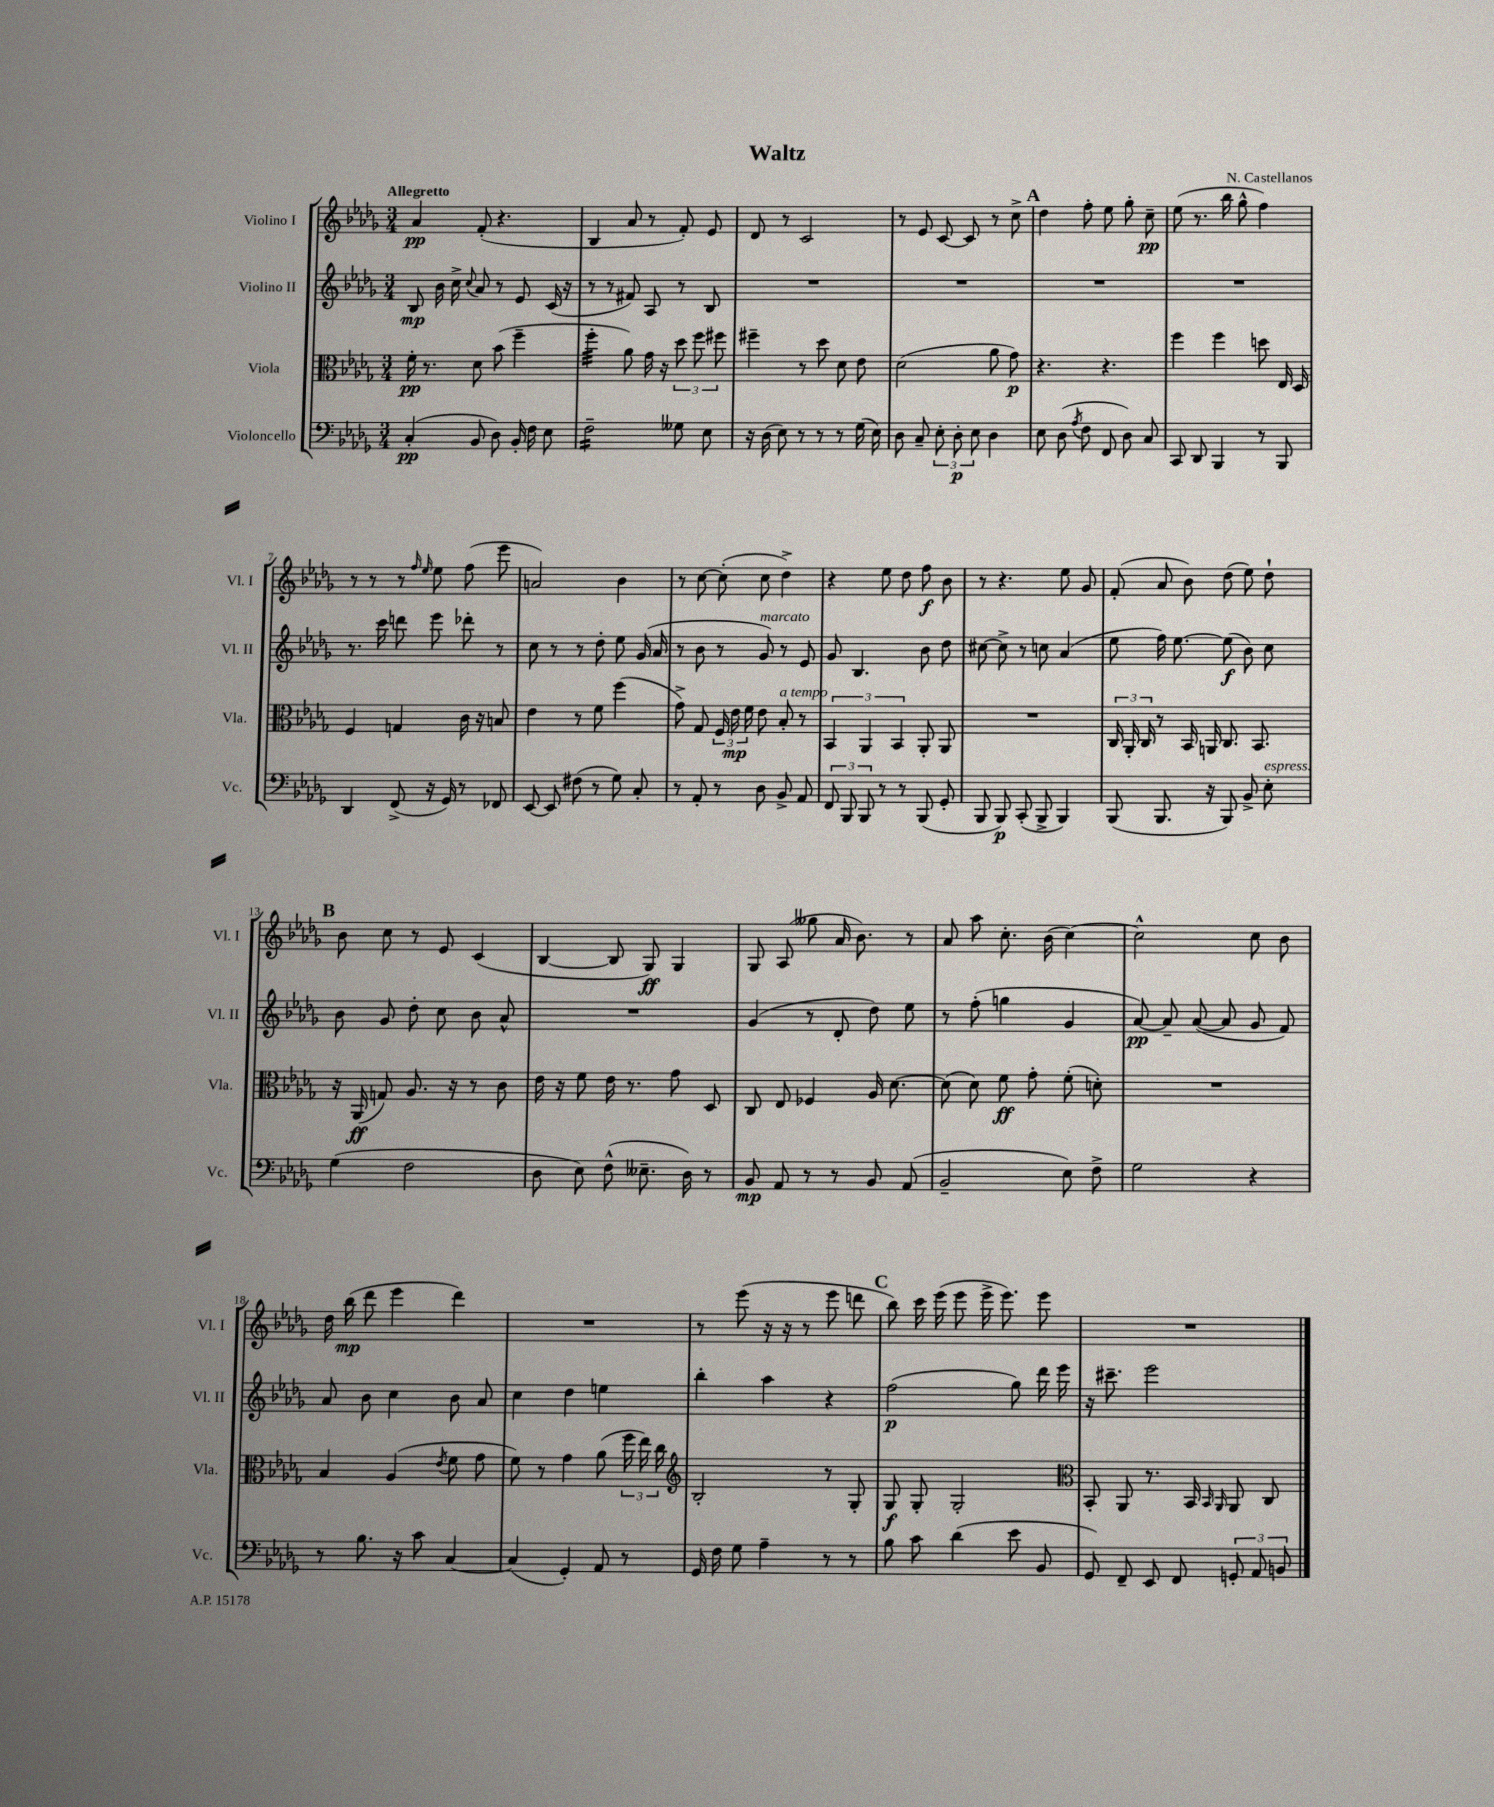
\header { title = "Waltz" composer = "N. Castellanos" }
<<
\new StaffGroup <<
\new Staff = "s0" \with { instrumentName = "Violino I" shortInstrumentName = "Vl. I" } {
    \clef treble \key des \major \numericTimeSignature \time 3/4 \tempo "Allegretto"
    \autoBeamOff aes'4\pp f'8-.( r4. |
    bes4 aes'8 r8 f'8-.) ees'8 |
    des'8 r8 c'2 |
    r8 ees'8 c'8~ c'8 r8 c''8-> |
    \mark \markup { \bold "A" } des''4 f''8-. ees''8 ges''8-. c''8--\pp |
    ees''8( r8. bes''16 ges''8-^ f''4) |
    r8 r8 r8 \grace { f''16 ees''16 } ees''8 f''8( ees'''8 |
    a'2) bes'4 |
    r8 c''8~ c''8-.( c''8 des''4->) |
    r4 ees''8 des''8 f''8\f bes'8 |
    r8 r4. ees''8 ges'8 |
    f'8-.( aes'8 bes'8) des''8( ees''8) des''8-! |
    \mark \markup { \bold "B" } bes'8 c''8 r8 ees'8 c'4( |
    bes4~ bes8 ges8\ff) ges4 |
    ges8 aes8( geses''8 aes'16 bes'8.) r8 |
    aes'8 aes''8 c''8.-. bes'16( c''4~) |
    c''2-^ c''8 bes'8 |
    des''16 bes''16\mp( des'''8 ees'''4 des'''4) |
    R2. |
    r8 ees'''8( r16 r16 r8 ees'''8 d'''8 |
    \mark \markup { \bold "C" } bes''8) c'''16 ees'''16( ees'''8 ees'''16-> ees'''8.) ees'''8 |
    R2. \bar "|." |
}
\new Staff = "s1" \with { instrumentName = "Violino II" shortInstrumentName = "Vl. II" } {
    \clef treble \key des \major \numericTimeSignature \time 3/4
    \autoBeamOff bes8\mp bes'16 c''16-> \appoggiatura { c''8 } aes'8 r8 ees'8 c'16( r16 |
    r8 r8 fis'8) aes8 r8 bes8 |
    R2. |
    R2. |
    \mark \markup { \bold "A" } R2. |
    R2. |
    r8. c'''16 d'''8 ees'''8 des'''8-. r8 |
    c''8 r8 r8 des''8-. ees''8 ges'16( aes'16 |
    r8 bes'8 r8 ges'8^\markup { \italic "marcato" }) r8 ees'8 |
    ges'8 bes4. bes'8 des''8 |
    cis''8~ cis''8-> r8 c''8 aes'4( |
    ees''8 f''16) ees''8.~ ees''8\f( bes'8) c''8 |
    \mark \markup { \bold "B" } bes'8 ges'8 des''8-. c''8 bes'8 aes'8-^ |
    R2. |
    ges'4( r8 des'8-. des''8) ees''8 |
    r8 f''8-.( g''4 ges'4 |
    aes'8~\pp) aes'8-- aes'8~( aes'8 ges'8 f'8) |
    aes'8 bes'8 c''4 bes'8 aes'8 |
    c''4 des''4 e''4 |
    bes''4-. aes''4 r4 |
    \mark \markup { \bold "C" } f''2\p( ges''8) des'''16 ees'''16 |
    r16 cis'''8.-- ees'''2 \bar "|." |
}
\new Staff = "s2" \with { instrumentName = "Viola" shortInstrumentName = "Vla." } {
    \clef alto \key des \major \numericTimeSignature \time 3/4
    \autoBeamOff f'16-.\pp r8. des'8 bes'8( f''4-- |
    f''4:32-. aes'8) ges'16 r16 \tuplet 3/2 { des''8 f''8 fis''8 } |
    fis''4-- r8 des''8 des'8 ees'8 |
    des'2( aes'8 ges'8\p) |
    \mark \markup { \bold "A" } r4. r4. |
    f''4 f''4 d''8 ees16 des16 |
    f4 g4 c'16 r16 b8 |
    ees'4 r8 f'8 f''4( |
    ges'8->) ges8 \tuplet 3/2 { f16 ees'16\mp f'16 } ees'8 bes8-.^\markup { \italic "a tempo" } r8 |
    \tuplet 3/2 { bes,4 aes,4 bes,4 } aes,8-. aes,8 |
    R2. |
    \tuplet 3/2 { c16 aes,16-. c16 } r8 bes,16 a,16 c8. bes,8. |
    \mark \markup { \bold "B" } r16 aes,16\ff( g8) aes8. r16 r8 c'8 |
    ees'16 r16 f'8 ees'16 r8. ges'8 des8 |
    c8 ees8 fes4 aes16 des'8.~ |
    des'8( des'8) f'8\ff ges'8-. f'8-.( d'8-.) |
    R2. |
    bes4 aes4( \acciaccatura { ees'8 } f'8 ges'8 |
    f'8) r8 ges'4 aes'8( \tuplet 3/2 { f''16 ees''16) c''16 } |
    \clef treble bes2-. r8 ges8-. |
    \mark \markup { \bold "C" } ges8\f ges8-. ges2-. |
    \clef alto bes,8-. aes,8 r8. bes,16 \grace { bes,16 aes,16 } aes,8 c8 \bar "|." |
}
\new Staff = "s3" \with { instrumentName = "Violoncello" shortInstrumentName = "Vc." } {
    \clef bass \key des \major \numericTimeSignature \time 3/4
    \autoBeamOff c4-.\pp( bes,8 des8) bes,16-. f16 ees8 |
    f2:16-- geses8 ees8 |
    r16 des16( ees8) r8 r8 r8 ges16( ees16) |
    des8 c8-- \tuplet 3/2 { ees8-. des8-.\p ees8 } des4 |
    \mark \markup { \bold "A" } ees8 des8( \acciaccatura { aes8 } f8 f,8 des8) c8 |
    c,8 des,8 bes,,4 r8 bes,,8 |
    des,4 f,8->( r16 ges,16) r8 fes,8 |
    ees,8~ ees,8 fis8( r8 ges8) c8-. |
    r8 aes,8-. r8 des8 bes,8-> aes,8 |
    \tuplet 3/2 { f,8 bes,,8 bes,,8 } r8 r8 bes,,8( ges,8-. |
    bes,,8 bes,,8\p) c,8-.( bes,,8-> bes,,4) |
    bes,,8( bes,,8. r16 bes,,8) bes,8-> ees8-.^\markup { \italic "espress." } |
    \mark \markup { \bold "B" } ges4( f2 |
    des8 ees8) f8-^( eeses8.-- des16) r8 |
    bes,8\mp aes,8 r8 r8 bes,8 aes,8( |
    bes,2-- ees8) f8-> |
    ges2 r4 |
    r8 bes8. r16 c'8 c4~ |
    c4( ges,4-.) aes,8 r8 |
    ges,16 f16 ges8 aes4-- r8 r8 |
    \mark \markup { \bold "C" } bes8 c'8 des'4( ees'8 bes,8 |
    ges,8) f,8-- ees,8 f,8 \tuplet 3/2 { g,8-. aes,8 b,8 } \bar "|." |
}
>>
>>
